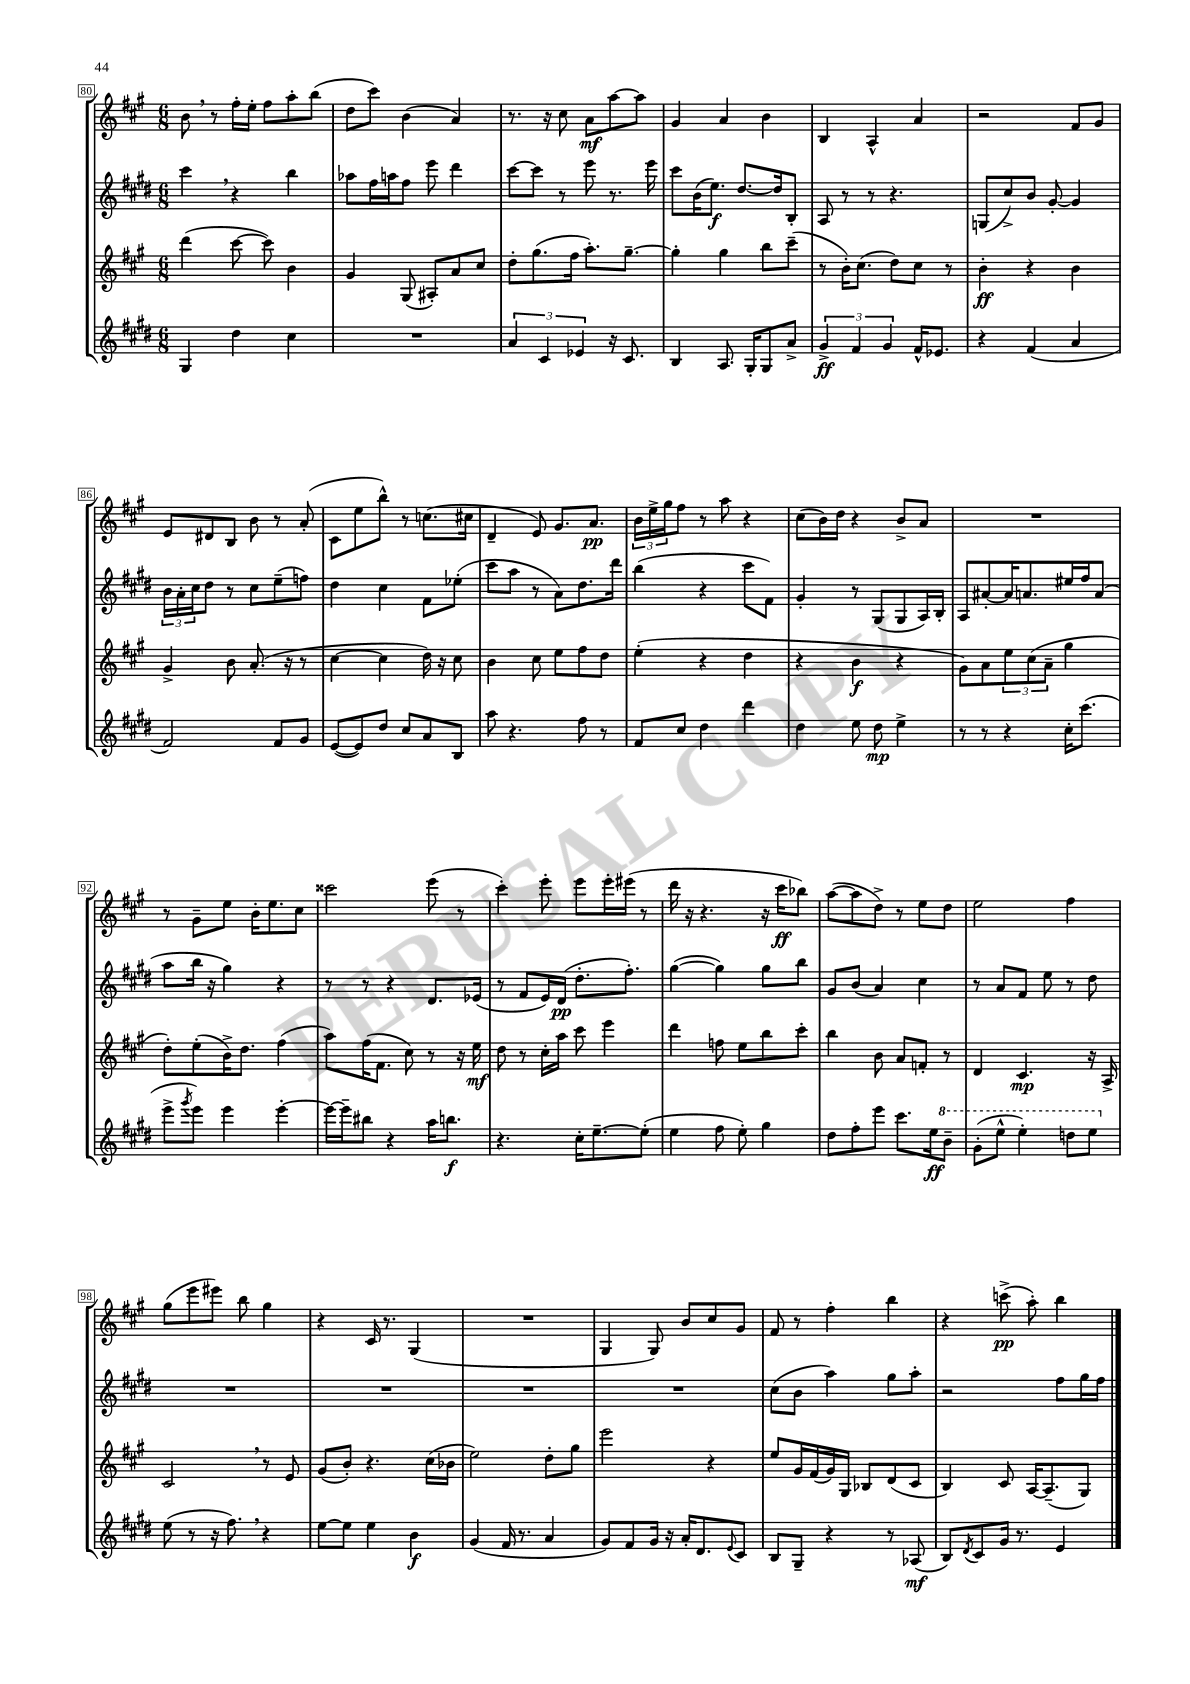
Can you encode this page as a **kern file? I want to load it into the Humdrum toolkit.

**kern	**kern	**kern	**kern
*staff4	*staff3	*staff2	*staff1
*clefG2	*clefG2	*clefG2	*clefG2
*k[f#c#g#d#]	*k[f#c#g#]	*k[f#c#g#d#]	*k[f#c#g#]
*M6/8	*M6/8	*M6/8	*M6/8
4G#/	(4ddd\	4ccc#\	8b\
.	.	.	8r
4dd#\	[8ccc#\	4r	16ff#'\LL
.	.	.	16ee'\JJ
.	8ccc#\])	.	8ff#\L
4cc#\	4b\	4bb\	8aa'\
.	.	.	(8bb\J
=	=	=	=
2.r	4g#/	8aa-\L	8dd\L
.	.	16ff#\L	8ccc#\J)
.	.	16aa\J	.
.	(8G#/	8ff#\J	(4b\
.	8A#'/L)	8eee\	.
.	8a/	4ddd#\	4a/)
.	8cc#/J	.	.
=	=	=	=
6a/	8dd'\L	[8ccc#\L	8.r
.	(8.gg#\	8ccc#\]J	.
6c#/	.	.	.
.	.	.	16r
.	.	8r	8cc#\
.	16ff#\Jk	.	.
6e-/	.	.	.
.	8.aa'\L)	8eee\	8a\L
16r	.	8.r	[8aa\
8.c#/	[8.gg#~\J	.	.
.	.	.	8aa\]J
.	.	16eee\	.
=	=	=	=
4B/	4gg#'\]	8ccc#\L	4g#/
.	.	(16b\K	.
.	.	8.ee\J)	.
8.A/	4gg#\	.	4a/
.	.	[8.dd#/L	.
16G#'/LK	.	.	.
8G#/	8bb\L	.	4b\
.	.	16dd#/]k	.
8a^/J	(8ccc#~\J	8B'/J	.
=	=	=	=
6g#^/	8r	8A/	4B/
.	16b'\LK)	8r	.
6f#/	.	.	.
.	(8.cc#\J	.	.
.	.	8r	4A^^/
6g#/	.	.	.
.	8dd\L)	4.r	.
16f#^^/LK	8cc#\J	.	4a/
8.e-/J	.	.	.
.	8r	.	.
=	=	=	=
4r	4b'\	(8G/L	2r
.	.	8cc#^/)	.
(4f#/	4r	8b/J	.
.	.	[8g#'/	.
4a/	4b\	4g#/]	8f#/L
.	.	.	8g#/J
=	=	=	=
2f#/)	4g#^/	24b\LL	8e/L
.	.	24a'\	.
.	.	24cc#\J	.
.	.	8dd#\J	8d#/
.	8b\	8r	8B/J
.	(8.a'/	8cc#\L	8b\
8f#/L	.	(8ee~\	8r
.	16r	.	.
8g#/J	8r	8ff\J)	(8a'/
=	=	=	=
([8e/L	[4cc#\	4dd#\	8c#\L
8e/])	.	.	8ee\
8dd#/J	4cc#\]	4cc#\	8bb^^\J)
8cc#/L	.	.	8r
8a/	16dd\)	8f#\L	(8.cc\L
.	16r	.	.
8B/J	8cc#\	(8ee-'\J	.
.	.	.	16cc#\Jk
=	=	=	=
8aa\	4b\	8ccc#\L	4d~/
4.r	.	8aa\J	.
.	8cc#\	8r	8e/)
.	8ee\L	8a\L)	8.g#/L
8ff#\	8ff#\	8.dd#\	.
.	.	.	8.a/J
8r	8dd\J	.	.
.	.	16ddd#\Jk	.
=	=	=	=
8f#/L	(4ee'\	(4bb\	24b\LL
.	.	.	24ee^\
.	.	.	24gg#\J
8cc#/J	.	.	8ff#\J
4dd#\	4r	4r	8r
.	.	.	8aa\
4ddd#\	4dd\	8ccc#\L	4r
.	.	8f#\J)	.
=	=	=	=
4dd#\	4r	4g#'/	(8cc#\L
.	.	.	16b\L)
.	.	.	16dd\JJ
8ee\	4b\	8r	4r
8dd#\	.	(8G#/L	.
4ee^\	4r	8G#/	8b^/L
.	.	16A/L)	8a/J
.	.	16B'/JJ	.
=	=	=	=
8r	8g#\L)	8A/L	2.r
8r	8a\	[8a#'/	.
4r	12ee\	16a#/]K	.
.	.	8.a/	.
.	(12cc#\	.	.
.	12a~\J	.	.
16cc#'\LK	4gg#\	16ee#/L	.
(8.ccc#\J	.	16ff#/J	.
.	.	(8a/J	.
=	=	=	=
8eee^\L	8dd'\L)	8aa\L	8r
8qggg#/	.	.	.
8eee\J)	(8ee'\	16bb\Jk	8g#~\L
.	.	16r	.
4eee\	16b^\K)	4gg#\)	8ee\J
.	8.dd\J	.	.
.	.	.	16b'\LK
.	.	.	8.ee\
[4eee'\	(4ff#\	4r	.
.	.	.	8cc#\J
=	=	=	=
16eee\_LL	8aa\L)	8r	2ccc##\
16eee~\]J	.	.	.
8bb#\J	(16ff#\K	8r	.
.	8.f#\J	.	.
4r	.	4r	.
.	8cc#\)	.	.
16aa\LK	8r	8.d#/L	(8eee\
8.bb\J	.	.	.
.	16r	.	8r
.	16ee\	(16e-/Jk	.
=	=	=	=
4.r	8dd\	8r	4ccc#'\)
.	8r	8f#/L	.
.	16cc#'\LL	16e/L)	8eee'\
.	16aa\JJ	(16d#/JJ	.
16cc#'\LK	8ccc#\	8.dd#'\L	8eee\L
[8.ee~\	.	.	.
.	4eee\	.	16eee'\L
.	.	8.ff#'\J)	(16eee#\JJ
(8ee'\]J	.	.	8r
=	=	=	=
4ee\	4ddd\	([4gg#\	16ddd\
.	.	.	16r
.	.	.	4.r
8ff#\	8ff\	4gg#\])	.
8ee'\)	8ee\L	.	.
4gg#\	8bb\	8gg#\L	16r
.	.	.	16ccc#\LK
.	8ccc#'\J	8bb\J	8bb-\J)
=	=	=	=
8dd#\L	4bb\	8g#/L	([8aa\L
8ff#'\	.	(8b/J	8aa\]
8eee\J	8b\	4a/)	8dd^\J)
8.ccc#\L	8a/L	.	8r
.	8f'/J	4cc#\	8ee\L
16ee\k	.	.	.
8bb~\J	8r	.	8dd\J
=	=	=	=
(8gg#'\L	4d/	8r	2ee\
8eee^^\J	.	8a/L	.
4eee'\)	4.c#/	8f#/J	.
.	.	8ee\	.
8ddd\L	.	8r	4ff#\
8eee\J	16r	8dd#\	.
.	16A^/	.	.
=	=	=	=
(8ee\	2c#/	2.r	(8gg#\L
8r	.	.	8eee\
16r	.	.	8eee#\J)
8.ff#\)	.	.	.
.	.	.	8bb\
4r	8r	.	4gg#\
.	8e/	.	.
=	=	=	=
[8ee\L	(8g#/L	2.r	4r
8ee\]J	8b'/J)	.	.
4ee\	4.r	.	16c#/
.	.	.	8.r
4b\	.	.	(4G#/
.	(16cc#\LL	.	.
.	16b-\JJ	.	.
=	=	=	=
(4g#/	2ee\)	2.r	2.r
16f#/	.	.	.
8.r	.	.	.
4a/	8dd'\L	.	.
.	8gg#\J	.	.
=	=	=	=
8g#/L)	2eee\	2.r	4G#/
8f#/	.	.	.
16g#/Jk	.	.	8G#/)
16r	.	.	.
16a'/LK	.	.	8b/L
8.d#/	.	.	.
.	4r	.	8cc#/
8qqe/	.	.	.
8c#/J	.	.	8g#/J
=	=	=	=
8B/L	8ee/L	(8cc#\L	8f#/
8G#~/J	16g#/L	8b\J	8r
.	(16f#/	.	.
4r	16g#/)	4aa\)	4ff#'\
.	16G#/JJ	.	.
.	8B-/L	.	.
8r	(8d/	8gg#\L	4bb\
(8A-/	8c#/J	8aa'\J	.
=	=	=	=
8B/L)	4B/)	2r	4r
8qd#/	.	.	.
8c#/	.	.	.
16g#/Jk	8c#/	.	(8ccc^\
8.r	.	.	.
.	[16A/LK	.	8aa'\)
.	(8.A~/]	.	.
4e/	.	8ff#\L	4bb\
.	8G#/J)	16gg#\L	.
.	.	16ff#\JJ	.
==	==	==	==
*-	*-	*-	*-
